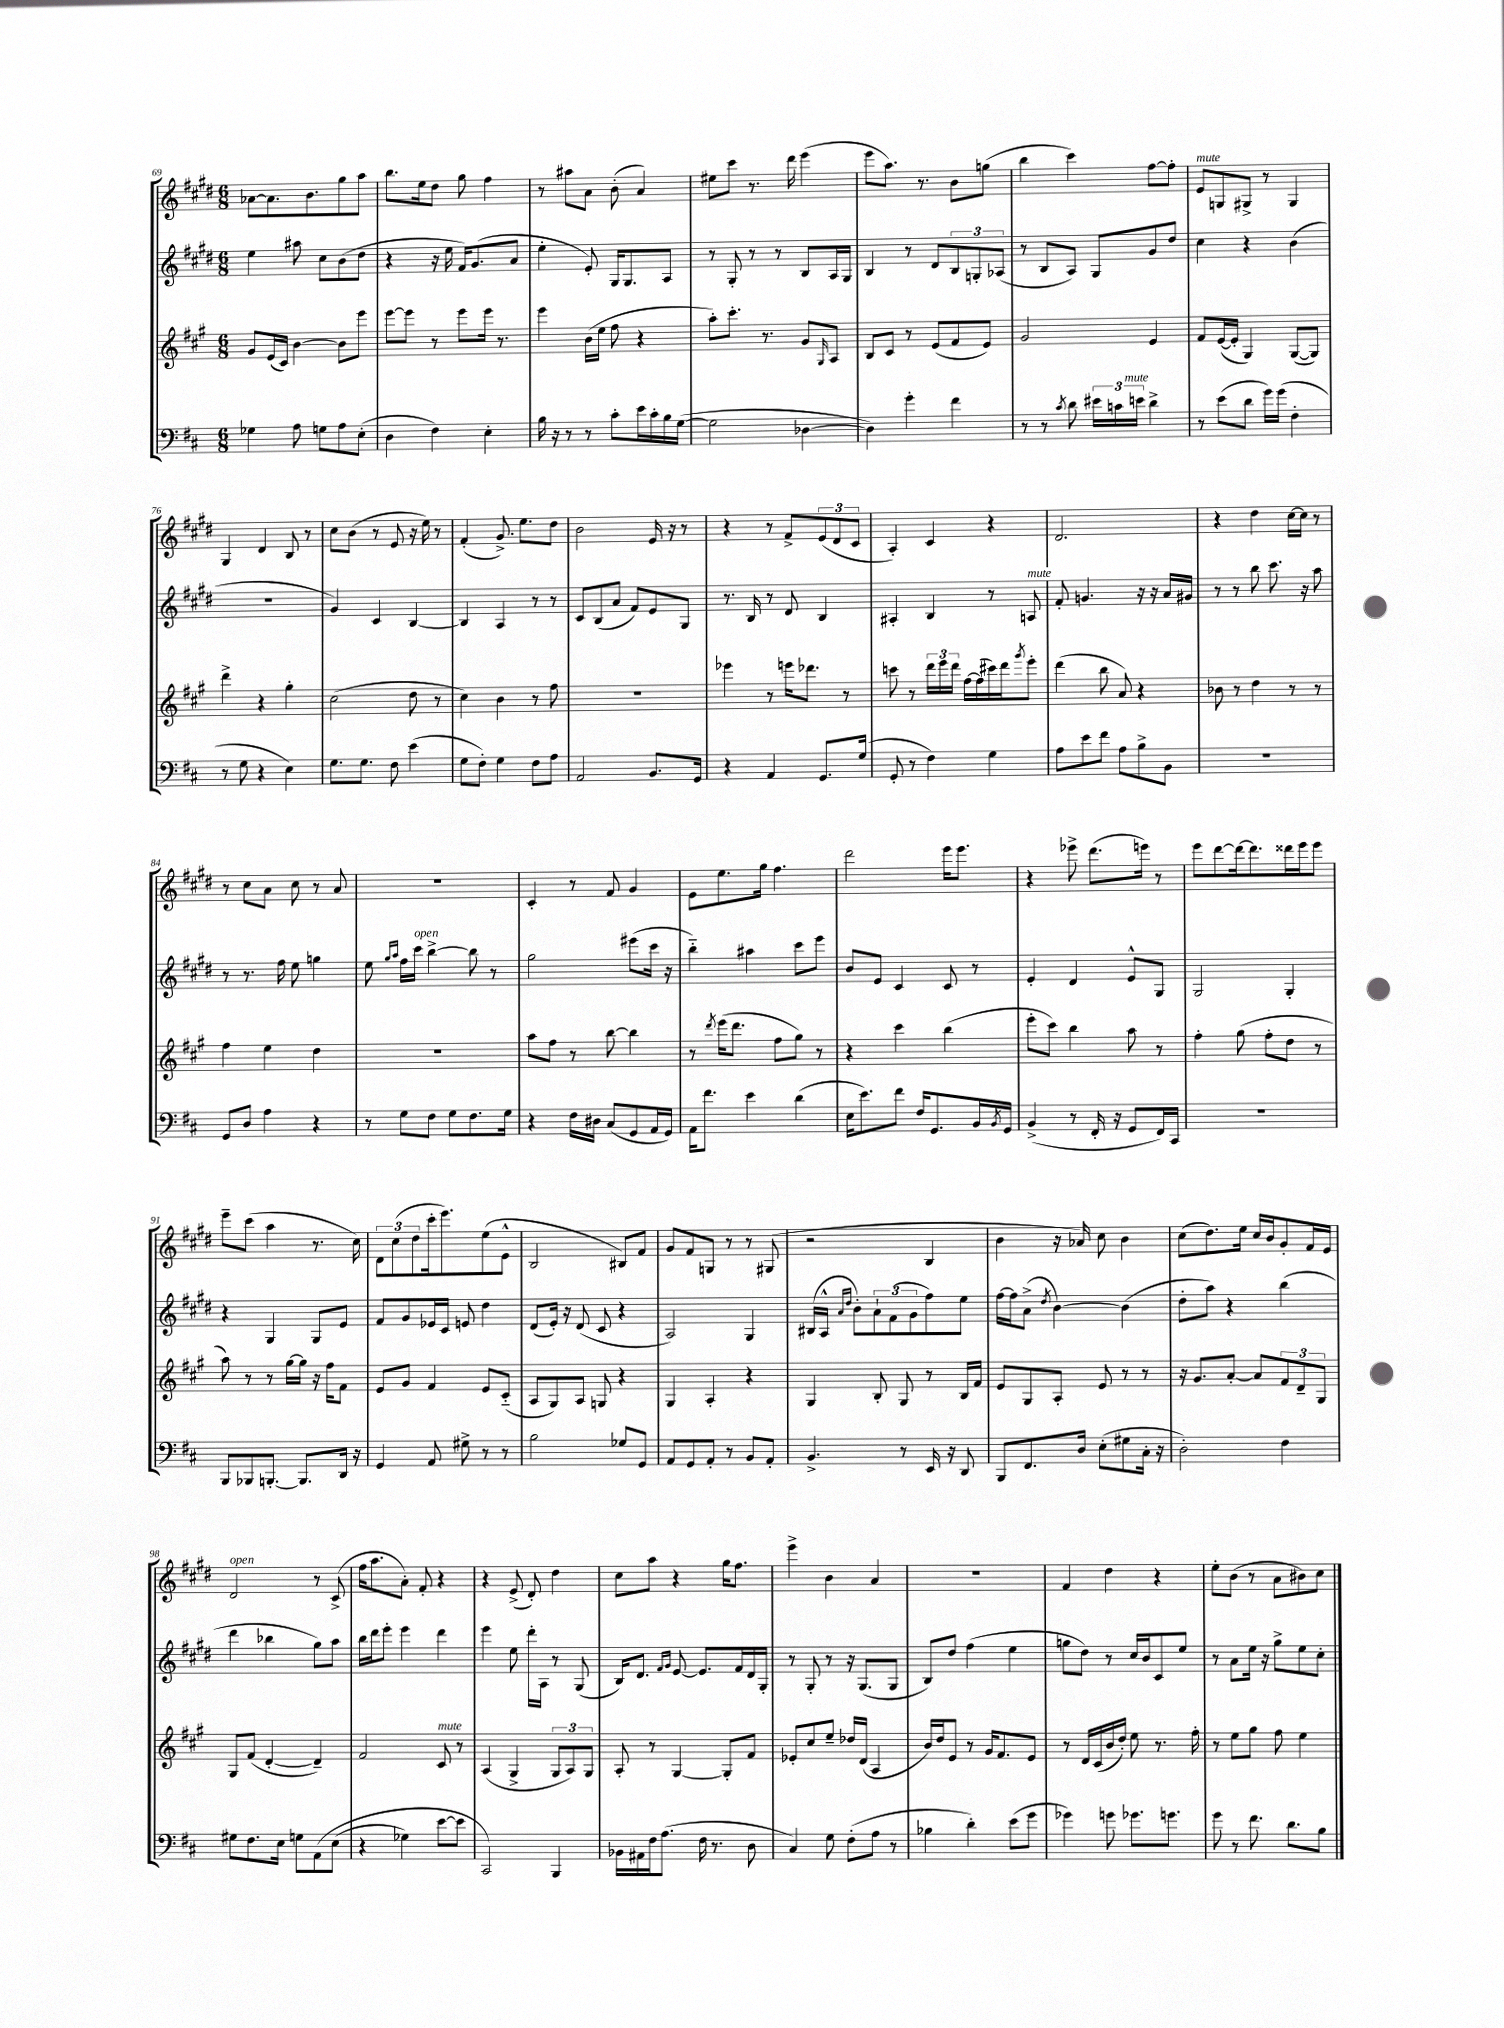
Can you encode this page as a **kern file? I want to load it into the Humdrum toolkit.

**kern	**kern	**kern	**kern
*staff4	*staff3	*staff2	*staff1
*clefF4	*clefG2	*clefG2	*clefG2
*k[f#c#]	*k[f#c#g#]	*k[f#c#g#d#]	*k[f#c#g#d#]
*M6/8	*M6/8	*M6/8	*M6/8
4G-	8g#	4ee	[8a-
.	(16e	.	8.a-]
.	16c#)	.	.
8A	[4b	8aa#	.
.	.	.	8.b
8G	.	8cc#	.
8A	8b]	(8b	8gg#
(8E'	8eee	8dd#	8aa
=	=	=	=
4D	[8eee	4r	8.bb
.	8eee]	.	.
.	.	.	16ee
4F#)	8r	16r	8dd#
.	.	16ee	.
.	8eee	16f#)	8gg#
.	.	(8.g#	.
4E'	16eee	.	4ff#
.	8.r	.	.
.	.	8a	.
=	=	=	=
16B	4eee	4ee'	8r
16r	.	.	.
8r	.	.	8aa#
8r	(16b	8e')	8a
.	16ee	.	.
8c#'	8ff#	16G#	(8b'
.	.	8.G#	.
16e	4r	.	4a)
16c#'	.	.	.
16B	.	8A	.
([16G	.	.	.
=	=	=	=
2G]	8aa')	8r	8ee#
.	8.ccc#'	8G#'	8ccc#
.	.	8r	8.r
.	8.r	.	.
.	.	8r	.
.	.	.	16ddd#
[4D-	8g#	8B	(4eee
.	16qqG#	.	.
.	8A	16A	.
.	.	16G#	.
=	=	=	=
4D-])	8B	4B	8eee
.	8c#	.	8.aa)
4g'	8r	8r	.
.	.	.	8.r
.	(8e	8d#	.
4f#	8f#	12B	8b
.	.	12G'	.
.	8e)	.	(8gg
.	.	(12A-	.
=	=	=	=
8r	2g#	8r	4bb
8r	.	8B	.
8qc#	.	.	.
8d	.	8A)	4ccc#)
24e#	.	8G#	.
24c	.	.	.
24e	.	.	.
4d^	4e	8g#	[8ff#
.	.	8dd#	8ff#']
=	=	=	=
8r	8f#	4cc#	8e
(8e	([16e	.	8G
.	16e']	.	.
8d	4G#)	4r	8G#^
16g)	.	.	8r
(16g	.	.	.
4F#'	([8G#	(4b	4G#
.	8G#])	.	.
=	=	=	=
8r	4ddd^	2.r	4G#
8G	.	.	.
4r	4r	.	4d#
4E)	4gg#'	.	8B
.	.	.	8r
=	=	=	=
8.G	(2cc#	4g#)	8cc#
.	.	.	(8b
8.G	.	.	.
.	.	4c#	8r
8F#	.	.	8e
(4e	8dd	[4B	16r
.	.	.	16ee)
.	8r	.	8r
=	=	=	=
8G	4cc#)	4B]	(4f#'
8F#')	.	.	.
4G	4b	4A	8.g#^)
.	.	.	8.ee
8F#	8r	8r	.
8A	8ff#	8r	8dd#
=	=	=	=
2AA	2.r	8c#	2b
.	.	(8B	.
.	.	8a	.
.	.	8f#)	.
8.BB	.	8e	16e
.	.	.	16r
.	.	8G#	8r
16GG	.	.	.
=	=	=	=
4r	4eee-	8.r	4r
.	.	16B	.
4AA	8r	8r	8r
.	16eee	8d#	8f#^
.	8.ddd-	.	.
8.GG	.	4B	(12e
.	.	.	12d#
.	8r	.	.
.	.	.	12c#
(16G	.	.	.
=	=	=	=
8GG'	8ccc	4A#'	4A')
8r	8r	.	.
4F#)	24ddd	4B	4c#
.	24eee	.	.
.	24ddd	.	.
.	[16ff#	.	.
.	(16ff#]	.	.
4G	16ccc#)	8r	4r
.	16ddd	.	.
.	8qggg#	.	.
.	8eee'	8A	.
=	=	=	=
8A	(4ddd	8f#'	2.d#
8e	.	4.g	.
8f#	8bb	.	.
8A	8a)	.	.
8B^	4r	16r	.
.	.	16r	.
8BB	.	16a	.
.	.	16g#	.
=	=	=	=
2.r	8b-	8r	4r
.	8r	8r	.
.	4dd	8bb	4dd#
.	.	8.ccc#	.
.	8r	.	[16cc#
.	.	16r	16cc#]
.	8r	8aa	8r
=	=	=	=
8GG	4ff#	8r	8r
8D	.	8.r	8cc#
4A	4ee	.	8a
.	.	16ff#	.
.	.	8ee	8cc#
4r	4dd	4gg	8r
.	.	.	8a
=	=	=	=
8r	2.r	8ee	2.r
.	.	16qqgg#	.
.	.	16qqaa	.
8G	.	16ff#	.
.	.	16ccc#	.
8F#	.	[4bb^	.
8G	.	.	.
8.F#	.	8bb]	.
.	.	8r	.
16G	.	.	.
=	=	=	=
4r	8aa	2gg#	4c#'
.	8ff#	.	.
16F#	8r	.	8r
16D#	.	.	.
(8C#	[8bb	.	8f#
8GG	4bb]	(8eee#	4g#
16AA	.	16ccc#	.
16GG)	.	16r	.
=	=	=	=
16AA	8r	4bb'~)	8e
8.f#	.	.	.
.	8qddd	.	.
.	(16eee	.	8.ee
.	8.ddd	.	.
4e	.	4aa#	.
.	.	.	16gg#
.	8ff#	.	4.ff#
(4d	8gg#)	8ccc#	.
.	8r	8eee	.
=	=	=	=
16E	4r	8b	2ddd#
8.e)	.	.	.
.	.	8e	.
8f#	4ccc#	4c#	.
16F#	.	.	.
8.GG	.	.	.
.	(4bb	8c#	16eee
.	.	.	8.eee
16BB	.	8r	.
8qBB	.	.	.
16GG	.	.	.
=	=	=	=
(4BB^	8eee'	4e'	4r
.	8ccc#)	.	.
8r	4bb	4d#	8eee-^
16FF#'	.	.	(8.ddd#
16r	.	.	.
8GG	8aa	8e^^	.
.	.	.	16eee)
16FF#)	8r	8G#	8r
16CC#	.	.	.
=	=	=	=
2.r	4ff#'	2G#	8eee
.	.	.	[8ddd#
.	(8gg#	.	16ddd#_
.	.	.	8.ddd#]
.	8ff#'	.	.
.	8dd	4G#'	16ddd##
.	.	.	16eee
.	8r	.	8eee
=	=	=	=
8BBB	8aa)	4r	8eee~
8BBB-	8r	.	(8ccc#
[8.BBB'	8r	4G#	4aa
.	[16gg#	.	.
8.BBB]	16gg#]	.	.
.	16r	8G#	8.r
.	16ff#	.	.
16DD	8f#	8e	.
16r	.	.	16cc#)
=	=	=	=
4GG	8e	8f#	12d#
.	.	.	(12cc#
.	8g#	8g#	.
.	.	.	12dd#
8AA	4f#	16e-	16ccc#'
.	.	16c#	8.eee)
8G#^	.	8e	.
8r	8e	4dd#	(8ee
8r	(8c#'~	.	8e^^
=	=	=	=
2B	8A	(8d#	2B
.	8G#)	16e')	.
.	.	16r	.
.	8A	(8d#	.
.	8G	8c#	.
8G-	4r	4r	8B#)
8GG	.	.	8f#
=	=	=	=
8AA	4G#	2A)	8g#
8GG	.	.	8f#
8AA'	4A'	.	8G
8r	.	.	8r
8BB	4r	4G#	8r
8AA'	.	.	(8G#
=	=	=	=
4.BB^	4G#	(16B#	2r
.	.	16A^^	.
.	.	16qqa	.
.	.	16qqdd#	.
.	.	8b')	.
.	8B'	12a`	.
.	.	(12f#	.
8r	8G#	.	.
.	.	12g#	.
16EE	8r	8ff#)	4B
16r	.	.	.
8DD	16B	8ee	.
.	16f#	.	.
=	=	=	=
8BBB	8e	[16ff#	4b
.	.	16ff#]	.
8.FF#	8G#	(8a^	.
.	.	8qdd#	.
.	8A'	[4b)	16r
16D	.	.	16a-)
(8E'	8e	.	8cc#
8G#	8r	(4b]	4b
16C#'	8r	.	.
16r	.	.	.
=	=	=	=
2D')	16r	8dd#'	(8cc#
.	8.g#	.	.
.	.	8aa)	8.dd#)
.	[8a'	4r	.
.	.	.	16ee
.	8a]	.	16cc#
.	.	.	16b
4F#	12f#	(4bb	8g#'
.	12d~	.	.
.	.	.	16f#
.	12G#	.	.
.	.	.	16e
=	=	=	=
8G#	8G#	4ddd#	2d#
8.F#	(8f#	.	.
.	[4d'	4bb-	.
16E	.	.	.
8G	.	.	.
&(8AA	4d~])	8gg#)	8r
(8E	.	8aa	(8c#^
=	=	=	=
4r	2f#	16bb	16ff#
.	.	16ddd#	8.aa
.	.	8eee'	.
4G-)	.	4eee	8a')
.	.	.	8f#'
[8e	8c#	4ddd#	4r
8e]	8r	.	.
=	=	=	=
2CC#&)	(4A	4eee	4r
.	4G#^	8ee	(8e^
.	.	16ddd#'	8d#')
.	.	16A	.
4BBB	12G#	8r	4dd#
.	12A)	.	.
.	.	(8G#	.
.	12G#	.	.
=	=	=	=
16BB-	8A'	16B)	8cc#
16AA#	.	8.d#	.
16F#	8r	.	8aa
(8.A	.	.	.
.	.	16qqf#	.
.	.	16qqg#	.
.	[4G#	[8e	4r
16F#	.	8.e]	.
8.r	.	.	.
.	8G#']	.	16gg#
.	.	16f#	8.ff#
8D	8f#	16d#	.
.	.	16G#'	.
=	=	=	=
4C#)	8e-'	8r	4eee^
.	8cc#	8G#'	.
8G	8ee~	8r	4b
(8F#'	16dd-	16r	.
.	(16d	(8.G#	.
8A	4A	.	4a
8r	.	8G#	.
=	=	=	=
4B-	16b)	8B)	2.r
.	16dd	.	.
.	8e	8dd#	.
4d')	8r	(4ff#	.
.	16g#	.	.
.	8.f#	.	.
(8e	.	4ee	.
8g	8e	.	.
=	=	=	=
4g-)	8r	8gg	4f#
.	16d	8dd#)	.
.	(16c#	.	.
8g	16b	8r	4dd#
.	16dd')	.	.
8.g-	8ee	16cc#	.
.	.	16b	.
.	8.r	8c#	4r
8.g	.	.	.
.	.	8ee	.
.	16ff#'	.	.
=	=	=	=
8g	8r	8r	8ee'
8r	8ee	8a	(8b
8.f#	8gg#	16ee	8r
.	.	16r	.
.	8ff#	8gg#^	8a
8.d	.	.	.
.	4ee	8ee	8b#)
8B	.	8cc#'	8cc#
==	==	==	==
*-	*-	*-	*-
